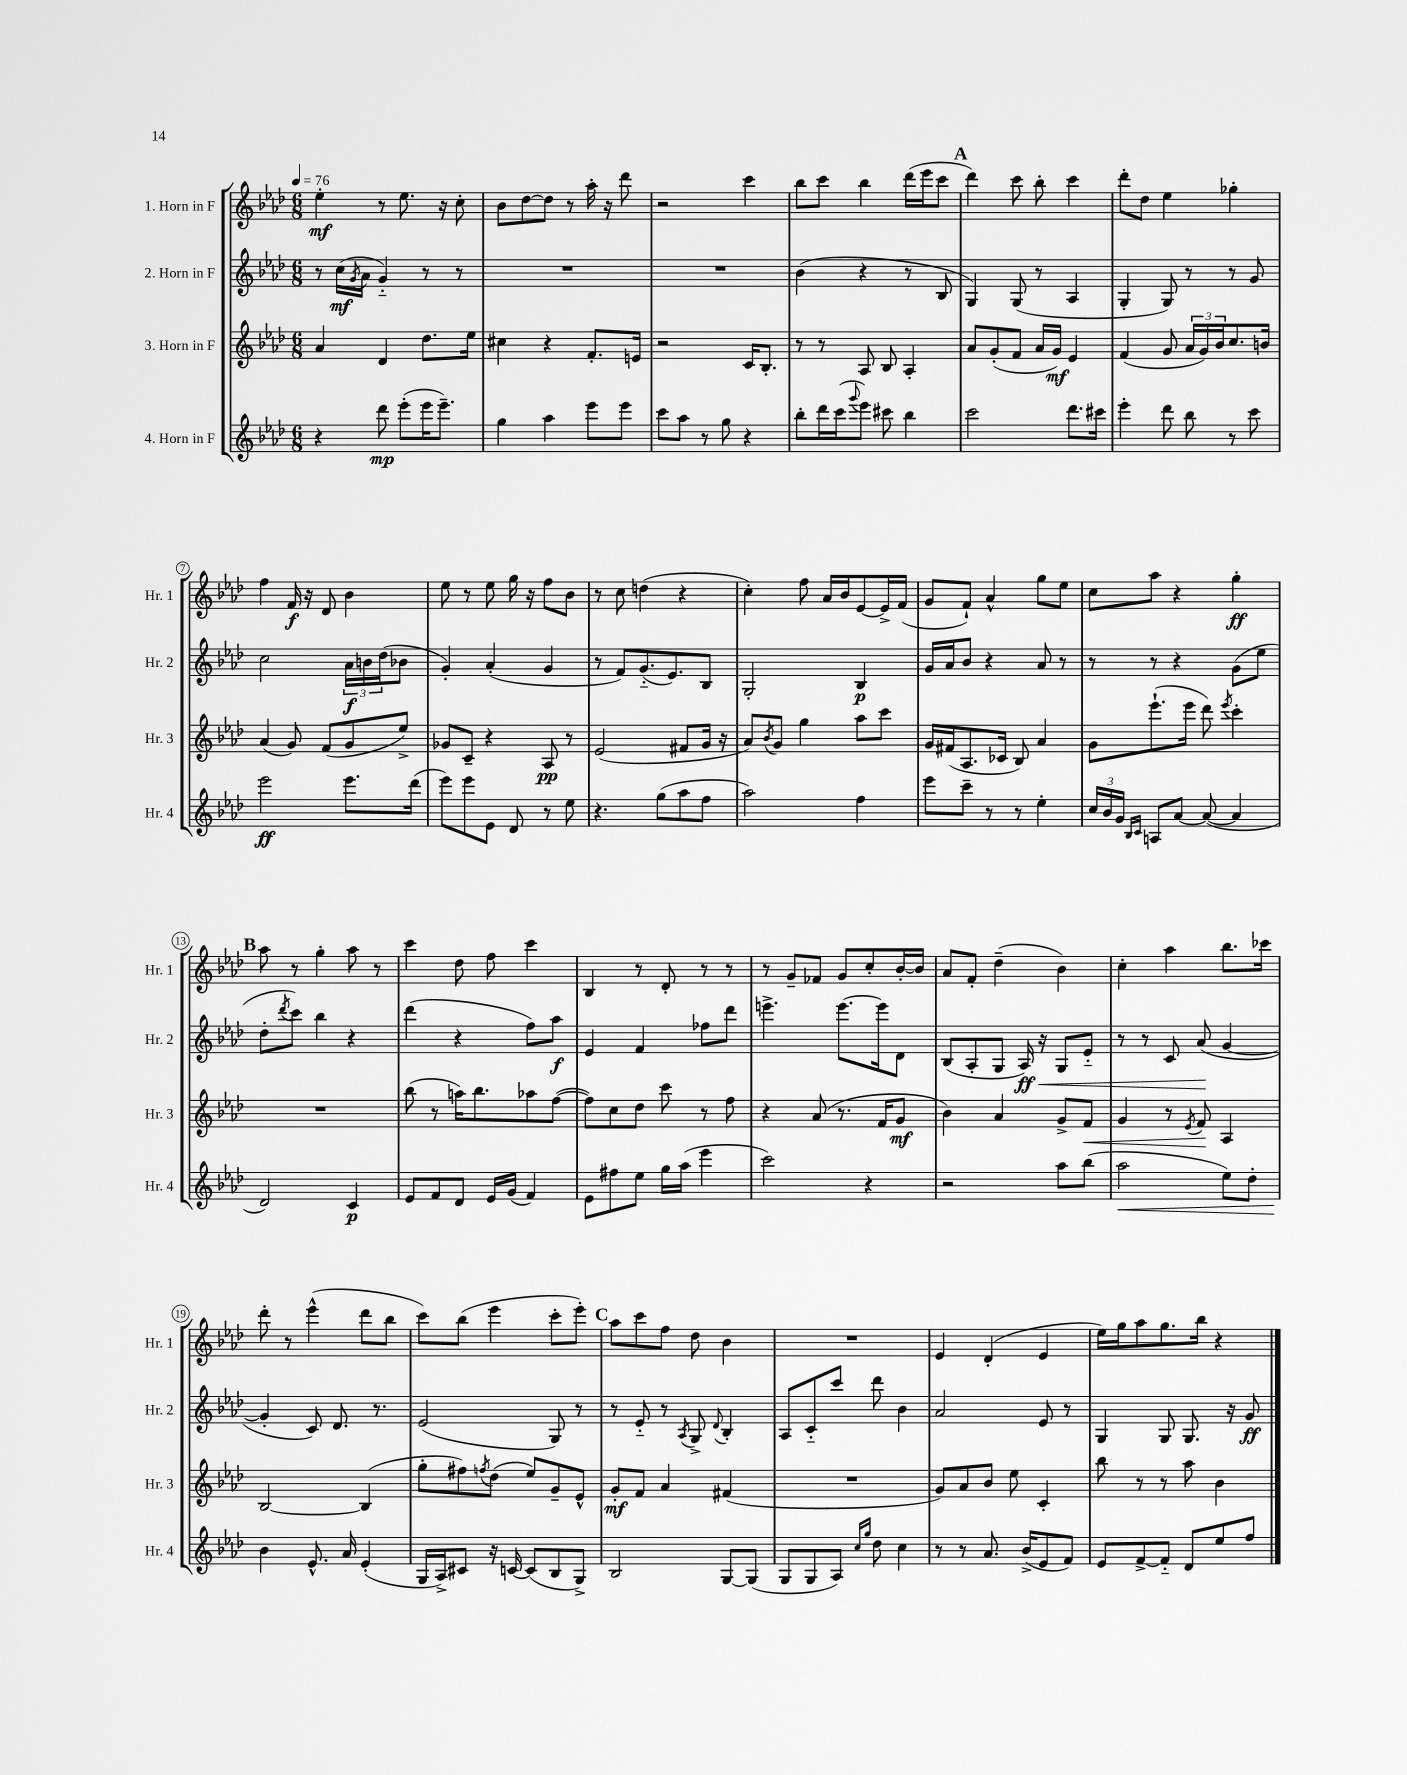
<<
\new StaffGroup <<
\new Staff = "s0" \with { instrumentName = "1. Horn in F" shortInstrumentName = "Hr. 1" } {
    \clef treble \key aes \major \numericTimeSignature \time 6/8 \tempo 4 = 76
    ees''4-.\mf r8 ees''8. r16 c''8-. |
    bes'8 des''8~ des''8 r8 aes''16-. r16 des'''8 |
    r2 c'''4 |
    bes''8 c'''8 bes''4 des'''16( ees'''16 c'''8 |
    \mark \markup { \bold "A" } des'''4) c'''8 bes''8-. c'''4 |
    des'''8-. des''8 ees''4 ges''4-. |
    f''4 f'16\f r16 des'8 bes'4 |
    ees''8 r8 ees''8 g''16 r16 f''8 bes'8 |
    r8 c''8 d''4( r4 |
    c''4-.) f''8 aes'16 bes'16 ees'8~ ees'16-> f'16( |
    g'8 f'8-!) aes'4-^ g''8 ees''8 |
    c''8 aes''8 r4 g''4-.\ff |
    \mark \markup { \bold "B" } aes''8 r8 g''4-. aes''8 r8 |
    c'''4 des''8 f''8 c'''4 |
    bes4 r8 des'8-. r8 r8 |
    r8 g'8-- fes'8 g'8 c''8-. bes'16~-. bes'16 |
    aes'8 f'8-. des''4--( bes'4) |
    c''4-. aes''4 bes''8. ces'''16 |
    des'''8-. r8 ees'''4-^( des'''8 bes''8 |
    c'''8) bes''8( ees'''4 c'''8-. ees'''8-.) |
    \mark \markup { \bold "C" } aes''8 c'''8 f''8 des''8 bes'4 |
    R2. |
    ees'4 des'4-.( ees'4 |
    ees''16) g''16 aes''8 g''8. bes''16 r4 \bar "|." |
}
\new Staff = "s1" \with { instrumentName = "2. Horn in F" shortInstrumentName = "Hr. 2" } {
    \clef treble \key aes \major \numericTimeSignature \time 6/8
    r8 c''16\mf( \acciaccatura { g'8 } aes'16 g'4-_) r8 r8 |
    R2. |
    R2. |
    bes'4( r4 r8 bes8 |
    \mark \markup { \bold "A" } g4) g8( r8 aes4 |
    g4-. g8) r8 r8 g'8 |
    c''2 \tuplet 3/2 { aes'16\f b'16 des''16( } bes'8 |
    g'4-.) aes'4-.( g'4 |
    r8 f'8) g'8.-_( ees'8.) bes8 |
    g2-. bes4\p |
    g'16 aes'16 bes'8 r4 aes'8 r8 |
    r8 r8 r4 g'8( ees''8 |
    \mark \markup { \bold "B" } des''8-. \acciaccatura { des'''8 } c'''8) bes''4 r4 |
    des'''4( r4 f''8) aes''8\f |
    ees'4 f'4 fes''8 des'''8 |
    e'''4.-> e'''8.~ e'''16 des'8 |
    bes8( aes8-. g8 aes16\ff\<) r16 g8 ees'8-_ |
    r8 r8 c'8 aes'8\!( g'4~ |
    g'4-. c'8) des'8. r8. |
    ees'2( g8) r8 |
    \mark \markup { \bold "C" } r8 ees'8-_ r8 \acciaccatura { aes8 } g8-> \appoggiatura { des'8 } bes4-. |
    aes8 c'8-_ c'''8 des'''8 bes'4 |
    aes'2 ees'8 r8 |
    g4 g8 g8. r16 g'8\ff \bar "|." |
}
\new Staff = "s2" \with { instrumentName = "3. Horn in F" shortInstrumentName = "Hr. 3" } {
    \clef treble \key aes \major \numericTimeSignature \time 6/8
    aes'4 des'4 des''8. ees''16 |
    cis''4 r4 f'8.-. e'16 |
    r2 c'16 bes8.-. |
    r8 r8 aes8 bes8 aes4-. |
    \mark \markup { \bold "A" } aes'8 g'8-.( f'8 aes'16 g'16\mf) ees'4 |
    f'4( g'8 \tuplet 3/2 { aes'16 g'16) bes'16 } c''8. b'16 |
    aes'4( g'8) f'8( g'8 ees''8->) |
    ges'8 c'8-- r4 aes8\pp r8 |
    ees'2( fis'8 g'16 r16 |
    aes'8) \acciaccatura { bes'8 } g'8 g''4 aes''8 c'''8 |
    g'16 fis'16( aes8. ces'16 bes8) aes'4 |
    g'8 ees'''8.-!( ees'''16 des'''8) \acciaccatura { ees'''8 } c'''4-. |
    \mark \markup { \bold "B" } R2. |
    bes''8( r8 a''16) bes''8. aes''8 f''8~( |
    f''8) c''8 des''8 c'''8 r8 f''8 |
    r4 aes'8( r8. f'16 g'8\mf |
    bes'4) aes'4 g'8-> f'8\< |
    g'4 r8 \acciaccatura { ees'8 } f'8\! aes4 |
    bes2~ bes4( |
    g''8-. fis''8) \acciaccatura { f''8 } des''8( ees''8) g'8-- ees'8-^ |
    \mark \markup { \bold "C" } g'8-.\mf f'8 aes'4 fis'4( |
    R2. |
    g'8) aes'8 bes'8 ees''8 c'4-. |
    bes''8 r8 r8 aes''8 bes'4 \bar "|." |
}
\new Staff = "s3" \with { instrumentName = "4. Horn in F" shortInstrumentName = "Hr. 4" } {
    \clef treble \key aes \major \numericTimeSignature \time 6/8
    r4 des'''8\mp ees'''8-.( ees'''16 ees'''8.--) |
    g''4 aes''4 ees'''8 ees'''8 |
    c'''8 aes''8 r8 g''8 r4 |
    bes''8-. des'''16 c'''16( \appoggiatura { g'''8 } ees'''8) cis'''8 bes''4 |
    \mark \markup { \bold "A" } c'''2 des'''8. cis'''16 |
    ees'''4-. des'''8 bes''8 r8 c'''8 |
    ees'''2\ff ees'''8. des'''16( |
    ees'''8) ees'''8 ees'8 des'8 r8 ees''8 |
    r4. g''8( aes''8 f''8 |
    aes''2) f''4 |
    ees'''8 c'''8-- r8 r8 ees''4-. |
    \tuplet 3/2 { c''16 bes'16 g'16 } \grace { bes16 c'16 } a8 aes'8~ aes'8~( aes'4 |
    \mark \markup { \bold "B" } des'2) c'4\p |
    ees'8 f'8 des'8 ees'16 g'16( f'4) |
    ees'8 fis''8 ees''8 g''16 aes''16( ees'''4 |
    c'''2) r4 |
    r2 aes''8 bes''8( |
    aes''2\< ees''8) des''8-. |
    bes'4\! ees'8.-^ aes'16 ees'4-.( |
    g16 aes16->) cis'8 r16 c'16~ c'8( bes8 g8->) |
    \mark \markup { \bold "C" } bes2 g8~ g8( |
    g8 g8 aes8) \grace { c''16 g''16 } des''8 c''4 |
    r8 r8 aes'8. bes'16->( ees'8 f'8) |
    ees'8 f'8~-> f'8-_ des'8 ees''8 f''8 \bar "|." |
}
>>
>>
\layout { \context { \Score \override BarNumber.stencil = #(make-stencil-circler 0.1 0.3 ly:text-interface::print) } }
